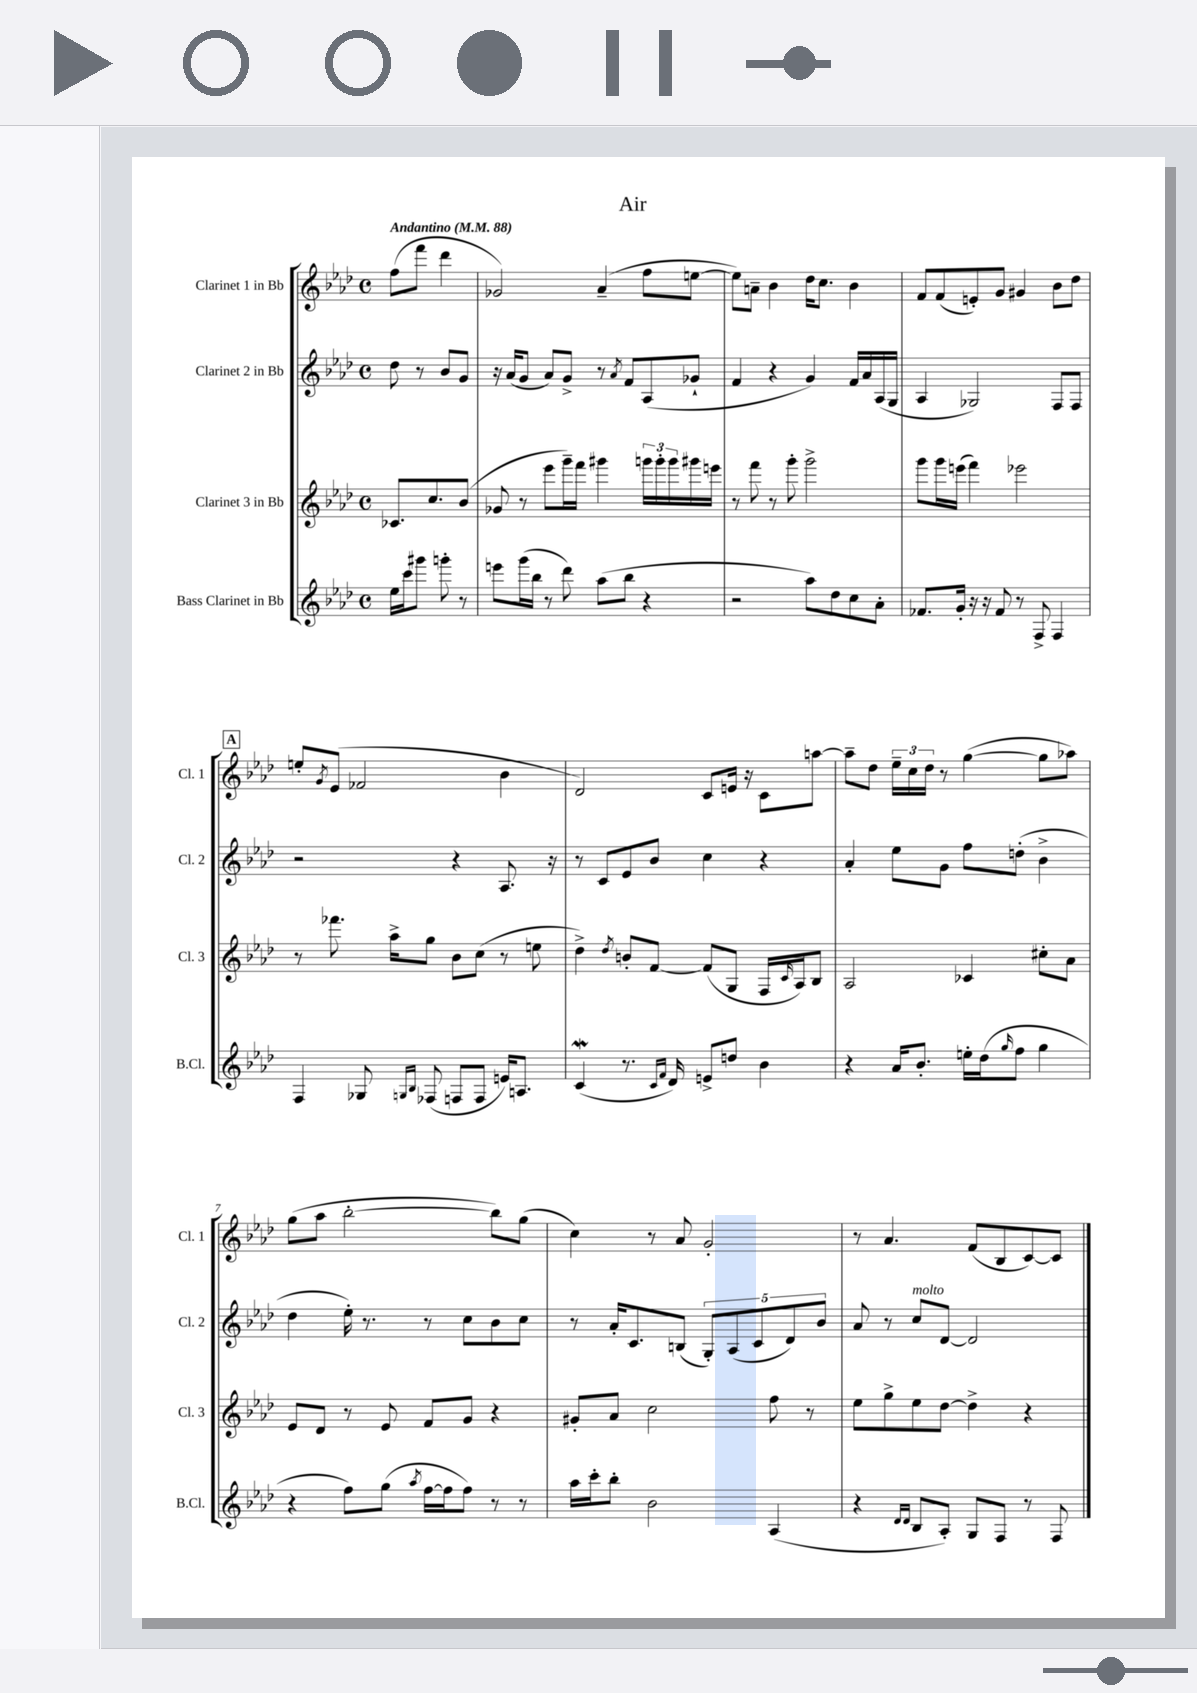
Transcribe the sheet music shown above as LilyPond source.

\header { title = "Air" }
<<
\new StaffGroup <<
\new Staff = "s0" \with { instrumentName = "Clarinet 1 in Bb" shortInstrumentName = "Cl. 1" } {
    \clef treble \key aes \major \defaultTimeSignature \time 4/4 \partial 2 \tempo "Andantino" 4 = 88
    f''8( f'''8 des'''4 |
    ges'2) aes'4--( f''8 e''8~ |
    e''8) a'8-- bes'4 des''16 c''8. bes'4 |
    f'8 f'8( e'8-.) g'8 gis'4 bes'8 des''8 |
    \mark \markup { \box "A" } e''8-. \acciaccatura { g'8 } ees'8( fes'2 bes'4 |
    des'2) c'8 e'16 r16 c'8 a''8~ |
    a''8-- des''8 \tuplet 3/2 { ees''16-- c''16 des''16 } r8 g''4~( g''8 aes''8) |
    g''8( aes''8 bes''2~-. bes''8) g''8( |
    c''4) r8 aes'8 g'2-. |
    r8 aes'4. f'8( bes8 c'8~) c'8 \bar "|." |
}
\new Staff = "s1" \with { instrumentName = "Clarinet 2 in Bb" shortInstrumentName = "Cl. 2" } {
    \clef treble \key aes \major \defaultTimeSignature \time 4/4 \partial 2
    des''8 r8 bes'8 g'8 |
    r16 aes'16( g'8 aes'8) g'8-> r8 \acciaccatura { aes'8 } f'8 aes8( ges'8-! |
    f'4 r4 g'4) f'16 aes'16 aes16( g16 |
    aes4 ges2) f8 f8 |
    \mark \markup { \box "A" } r2 r4 aes8. r16 |
    r8 c'8 ees'8 bes'8 c''4 r4 |
    aes'4-. ees''8 g'8 f''8 d''8-.( bes'4-> |
    des''4 ees''16-.) r8. r8 c''8 bes'8 c''8 |
    r8 aes'16-. c'8. b8( \tuplet 5/4 { g8-.) aes8( c'8 des'8) bes'8 } |
    aes'8 r8 c''8^\markup { \italic "molto" } des'8~ des'2 \bar "|." |
}
\new Staff = "s2" \with { instrumentName = "Clarinet 3 in Bb" shortInstrumentName = "Cl. 3" } {
    \clef treble \key aes \major \defaultTimeSignature \time 4/4 \partial 2
    ces'8. c''8. bes'8( |
    ges'8 r8 ees'''8 g'''16--) f'''16 gis'''4 \tuplet 3/2 { g'''16 g'''16-. g'''16 } gis'''16 e'''16 |
    r8 f'''8 r8 g'''8-. g'''2-> |
    g'''8 g'''16 e'''16( f'''4) ees'''2 |
    \mark \markup { \box "A" } r8 fes'''8. aes''16-> g''8 bes'8 c''8( r8 e''8 |
    des''4->) \acciaccatura { des''8 } b'8-. f'8~ f'8( g8 f16 \grace { c'16 } aes16) bes8 |
    aes2 ces'4 cis''8-. aes'8 |
    ees'8 des'8 r8 ees'8 f'8 g'8 r4 |
    gis'8-. aes'8 c''2 f''8 r8 |
    ees''8 g''8-> ees''8 des''8~ des''4-> r4 \bar "|." |
}
\new Staff = "s3" \with { instrumentName = "Bass Clarinet in Bb" shortInstrumentName = "B.Cl." } {
    \clef treble \key aes \major \defaultTimeSignature \time 4/4 \partial 2
    ees''16 c'''16 gis'''8 g'''8-. r8 |
    e'''8 g'''16( bes''16 r8 des'''8) aes''8( bes''8 r4 |
    r2 aes''8) des''8 c''8 aes'8-. |
    fes'8. g'16-. r16 r16 fes'8 r8 f8-> f4 |
    \mark \markup { \box "A" } f4 ges8 \grace { g16 bes16 } fes8( f8 f8 e'16) a8. |
    c'4\mordent( r8. \grace { c'16 f'16 } des'16) e'8-> d''8 bes'4 |
    r4 aes'16 bes'8.-. e''16-. des''16( \grace { g''16 } f''8 g''4 |
    r4 f''8) g''8( \acciaccatura { aes''8 } f''16~ f''16 f''8) r8 r8 |
    aes''16 c'''16-. bes''8-. bes'2 aes4( |
    r4 \grace { des'16 des'16 } bes8 aes8-.) g8 f8 r8 f8 \bar "|." |
}
>>
>>
